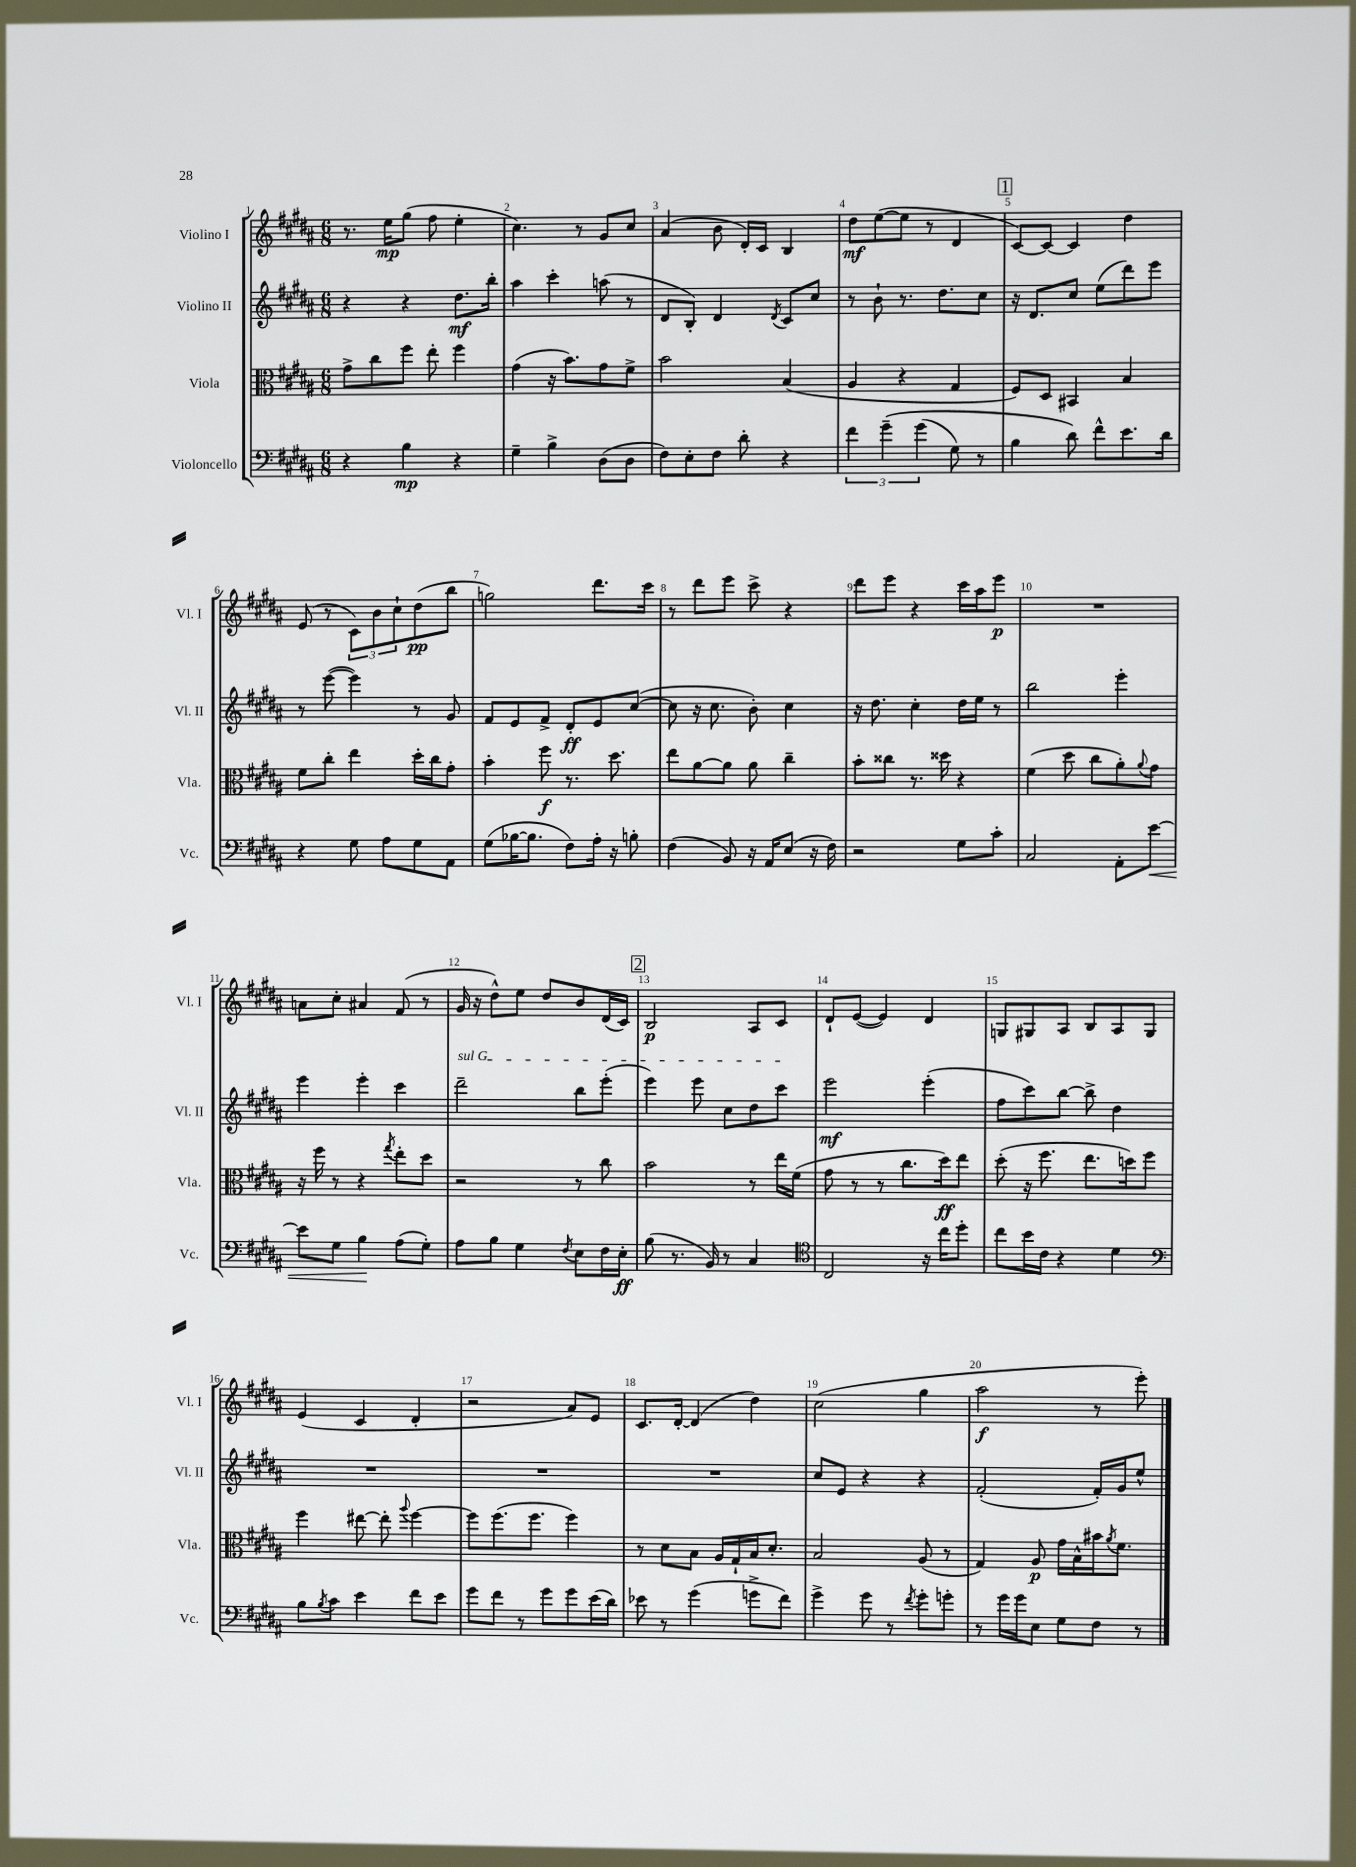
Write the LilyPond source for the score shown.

<<
\new StaffGroup <<
\new Staff = "s0" \with { instrumentName = "Violino I" shortInstrumentName = "Vl. I" } {
    \clef treble \key b \major \numericTimeSignature \time 6/8
    r8. e''16\mp gis''8( fis''8 e''4-. |
    cis''4.) r8 gis'8 cis''8 |
    ais'4( b'8 dis'16-.) cis'16 b4 |
    dis''8\mf e''8~( e''8 r8 dis'4 |
    \mark \markup { \box "1" } cis'8~) cis'8~ cis'4 dis''4 |
    e'8( r8 \tuplet 3/2 { cis'8) b'8 cis''8-! } dis''8\pp( b''8 |
    g''2) dis'''8. cis'''16 |
    r8 dis'''8 e'''8 cis'''8-> r4 |
    dis'''8 e'''8 r4 cis'''16 ais''16 e'''8\p |
    R2. |
    a'8 cis''8-. ais'4 fis'8( r8 |
    gis'16 r16 dis''8-^) e''8 dis''8 b'8 dis'16( cis'16) |
    \mark \markup { \box "2" } b2\p ais8 cis'8 |
    dis'8-! e'8~( e'4) dis'4 |
    g8 gis8 ais8 b8 ais8 gis8 |
    e'4( cis'4 dis'4-. |
    r2 ais'8) e'8 |
    cis'8. dis'16~-. dis'4( dis''4) |
    cis''2( gis''4 |
    ais''2\f r8 e'''8-.) \bar "|." |
}
\new Staff = "s1" \with { instrumentName = "Violino II" shortInstrumentName = "Vl. II" } {
    \clef treble \key b \major \numericTimeSignature \time 6/8
    r4 r4 dis''8.\mf b''16-. |
    ais''4 cis'''4-. a''8( r8 |
    dis'8 b8-.) dis'4 \acciaccatura { dis'8 } cis'8 cis''8 |
    r8 b'8-! r8. dis''8. cis''8 |
    \mark \markup { \box "1" } r16 dis'8. cis''8 e''8( dis'''8) e'''8 |
    r8 e'''8~( e'''4) r8 gis'8 |
    fis'8 e'8 fis'8-> dis'8-.\ff e'8 cis''8~( |
    cis''8 r16 cis''8. b'8-.) cis''4 |
    r16 dis''8. cis''4-. dis''16 e''16 r8 |
    b''2 e'''4-. |
    e'''4 e'''4-. cis'''4 |
    \once \override TextSpanner.bound-details.left.text = \markup { \italic "sul G" } dis'''2--\startTextSpan b''8 e'''8-.( |
    \mark \markup { \box "2" } e'''4) e'''8 cis''8 dis''8 cis'''8\stopTextSpan |
    e'''2\mf e'''4-.( |
    fis''8 cis'''8) b''8~ b''8-> dis''4 |
    R2. |
    R2. |
    R2. |
    cis''8 e'8 r4 r4 |
    fis'2-.( fis'16-.) gis'16 e''8-^ \bar "|." |
}
\new Staff = "s2" \with { instrumentName = "Viola" shortInstrumentName = "Vla." } {
    \clef alto \key b \major \numericTimeSignature \time 6/8
    gis'8-> cis''8 fis''8 e''8-. fis''4 |
    gis'4( r16 b'8.) gis'8 fis'8-> |
    b'2 b4( |
    ais4 r4 gis4 |
    \mark \markup { \box "1" } fis8) dis8 bis,4 b4 |
    fis'8 cis''8-. e''4 dis''16-. cis''16 gis'8-. |
    b'4-. fis''8\f r8. dis''8. |
    e''8 ais'8~ ais'8 ais'8 cis''4-- |
    b'8-. cisis''8 r8. disis''16 r4 |
    fis'4( dis''8 cis''8 ais'8-.) \appoggiatura { ais'8 } gis'8 |
    r16 fis''16 r8 r4 \acciaccatura { gis''8 } e''8-. dis''8 |
    r2 r8 cis''8 |
    \mark \markup { \box "2" } b'2 r8 e''16 fis'16( |
    gis'8 r8 r8 cis''8. dis''16\ff) e''8 |
    dis''8-.( r16 fis''8. e''8. d''16) fis''8 |
    fis''4 eis''8~ eis''8-. \appoggiatura { ais''8 } fis''4~ |
    fis''8 fis''8.( fis''8. fis''4) |
    r8 dis'8 b8 ais16 gis16-! b16 dis'8.-. |
    b2 ais8( r8 |
    gis4) ais8\p gis'16 b16-^ bis'16 \acciaccatura { ais'8 } fis'8. \bar "|." |
}
\new Staff = "s3" \with { instrumentName = "Violoncello" shortInstrumentName = "Vc." } {
    \clef bass \key b \major \numericTimeSignature \time 6/8
    r4 b4\mp r4 |
    gis4-- b4-> dis8( dis8 |
    fis8) e8-. fis8 dis'8-. r4 |
    \tuplet 3/2 { fis'4 gis'4--\( gis'4( } gis8) r8 |
    \mark \markup { \box "1" } b4 dis'8\) fis'8-^ e'8. dis'16 |
    r4 gis8 ais8 gis8 ais,8 |
    gis8( bes16~ bes8. fis8) ais16-. r16 b8-. |
    fis4( b,8) r16 ais,16 e8( r16 fis16) |
    r2 gis8 cis'8-. |
    cis2 ais,8-. e'8~\< |
    e'8 gis8 b4\! ais8( gis8-.) |
    ais8 b8 gis4 \acciaccatura { fis8 } e8 fis16 e16-.\ff |
    \mark \markup { \box "2" } b8( r8. b,16) r8 cis4 |
    \clef tenor cis2 r16 cis''16 dis''8-. |
    cis''8 b'16 cis'16 r4 dis'4 |
    \clef bass b8 \acciaccatura { b8 } cis'8 e'4 fis'8 e'8 |
    gis'8 fis'8 r8 gis'8 gis'8 e'16( dis'16) |
    ees'8 r8 gis'4( g'8-> fis'8) |
    gis'4-> gis'8 r8 \acciaccatura { fis'8 } gis'8-. g'8-. |
    r8 gis'16 gis'16 e8 gis8 fis8 r8 \bar "|." |
}
>>
>>
\layout { \context { \Score \override BarNumber.break-visibility = ##(#f #t #t) barNumberVisibility = #all-bar-numbers-visible } }
